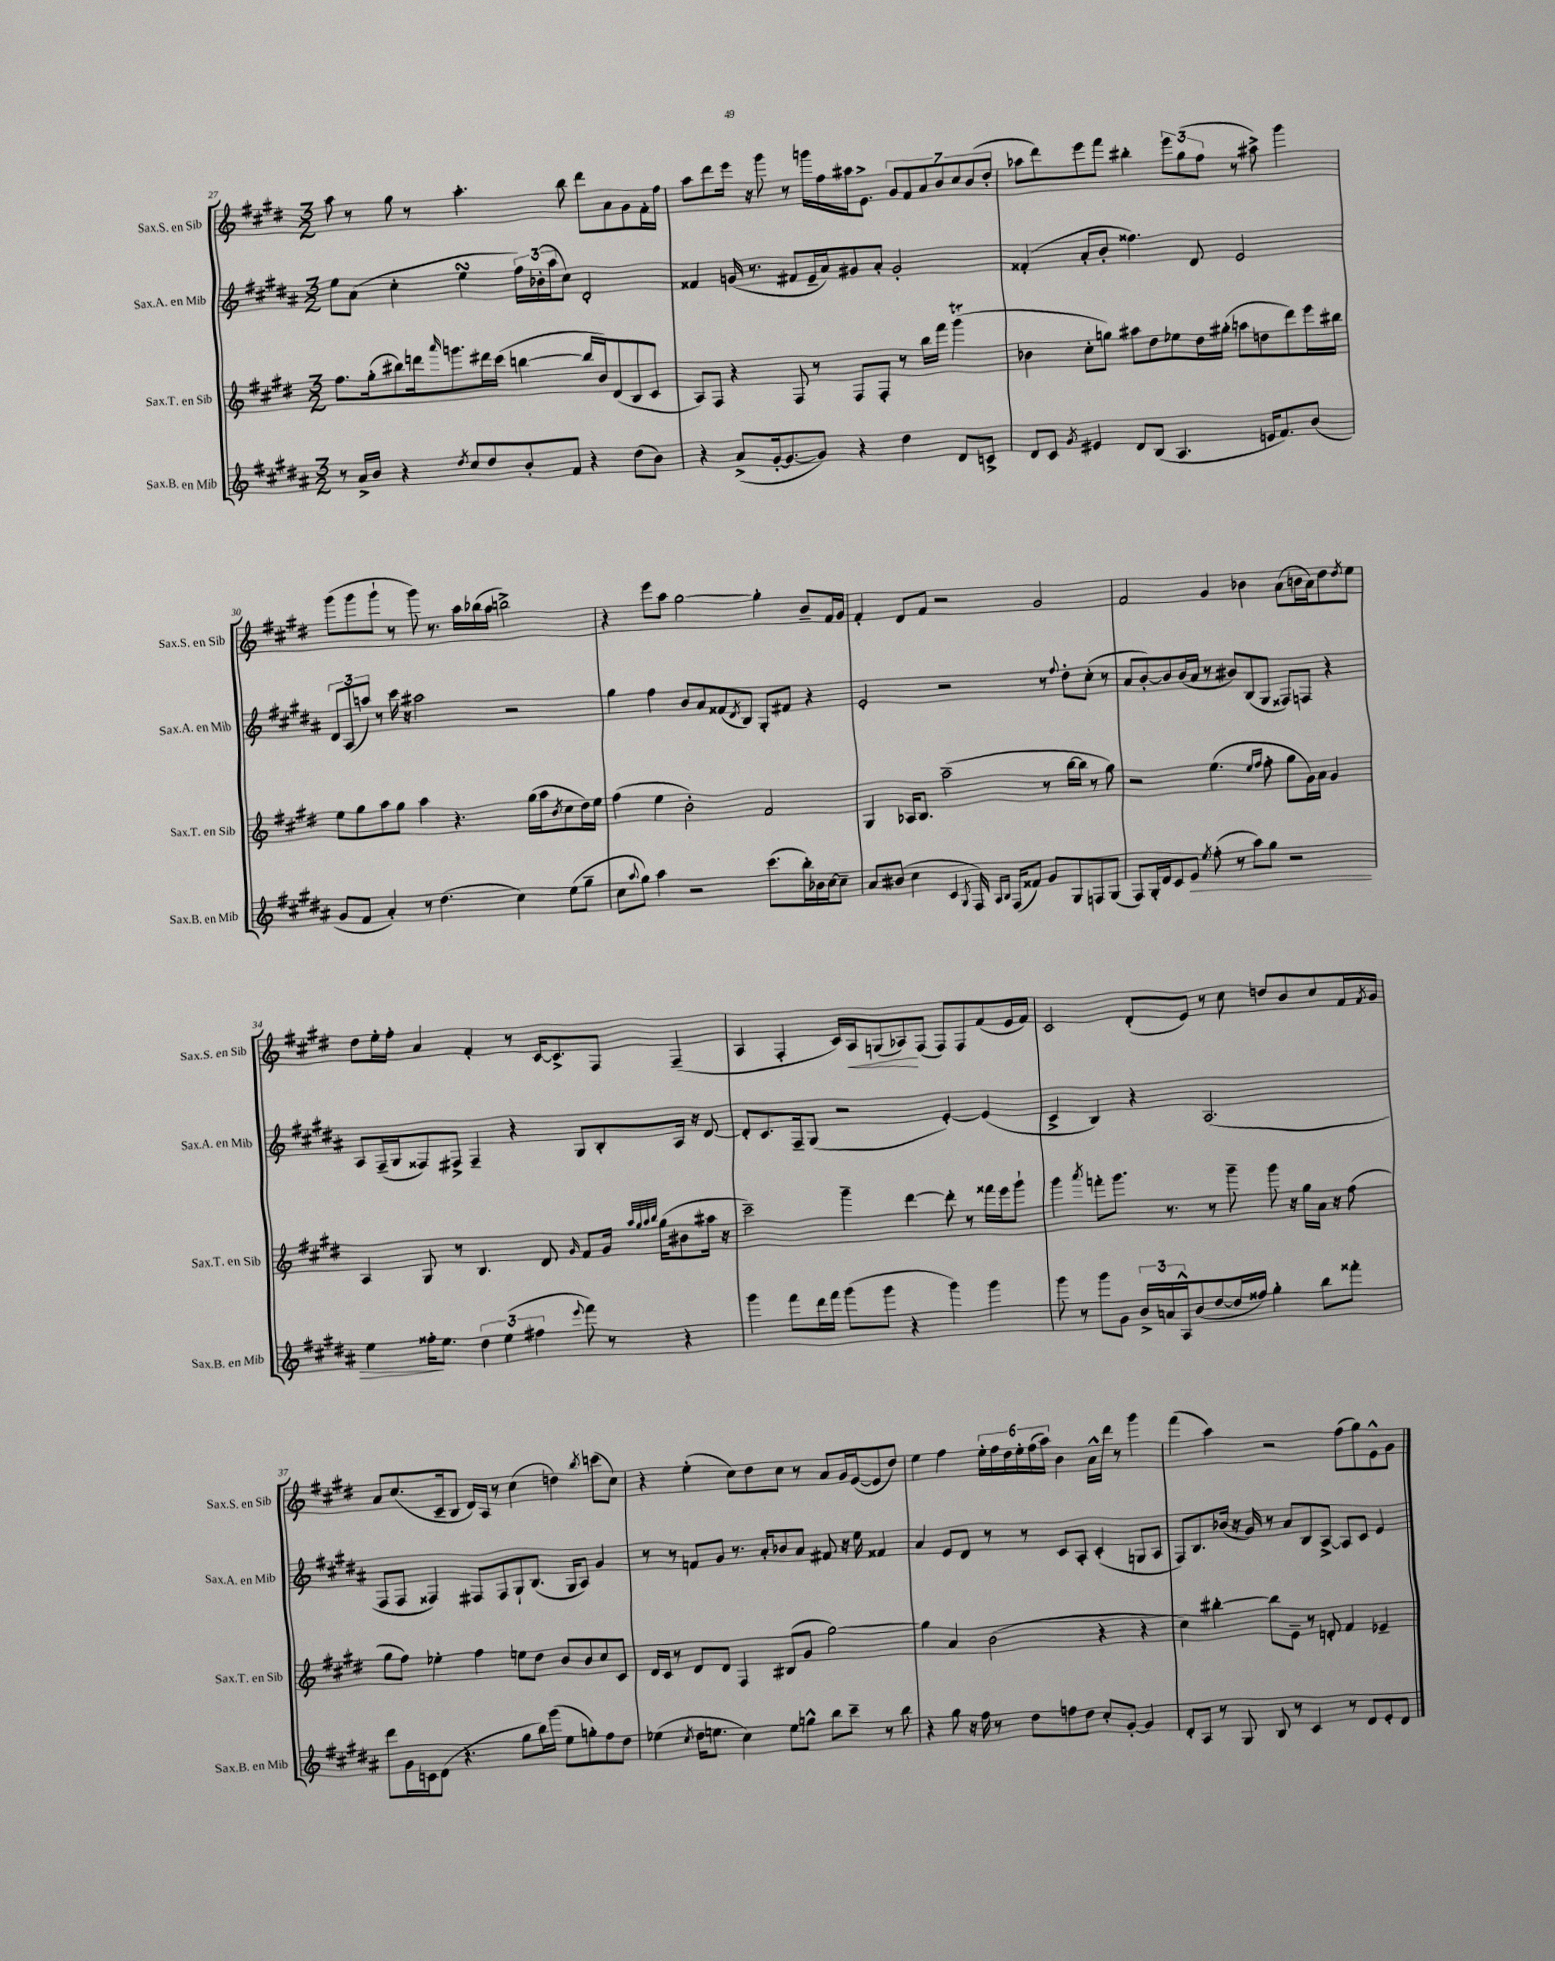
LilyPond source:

<<
\new StaffGroup <<
\new Staff = "s0" \with { instrumentName = "Sax.S. en Sib" shortInstrumentName = "Sax.S. en Sib" } {
    \clef treble \key e \major \numericTimeSignature \time 3/2
    a''8 r8 gis''8 r8 a''4.-. b''8 dis'''8 a'8 gis'8 fis'16-. fis''16 |
    a''8 dis'''8 e'''16 r16 gis'''8 r8 g'''16 fis''16 ais''16 e'8.-> \tuplet 7/4 { gis'8 fis'8 a'8 b'8 cis''8 b'8( dis''8-. } |
    aes''8 dis'''8) e'''8 fis'''8 bis''4-. \tuplet 3/2 { e'''8 gis''8( fis''8 } r8 ais''8->) gis'''4 |
    gis'''8( gis'''8 gis'''8-! r8 gis'''8) r8. a''16 bes''16( a''16 b''2->) |
    r4 e'''8 a''8 gis''2~ gis''4-. b'8-- fis'16 gis'16 |
    fis'4-. dis'8 fis'8 r2 gis'2 |
    fis'2 gis'4 bes'4 a'8( b'16 a'16) dis''8 \acciaccatura { dis''8 } e''8 |
    dis''8 e''16-. fis''16-. a'4 fis'4-. r8 cis'16~ cis'8.-> fis8 fis4--( |
    a4 fis4-. cis'16) a16\< g8( aes8\!) fis8( fis8) fis8 fis'8( e'16 fis'16) |
    cis'2 dis'8-.( e'8) r8 cis''8 d''8 b'8 cis''8 fis'16 \acciaccatura { fis'8 } gis'16 |
    a'8 cis''8.( cis'16-- b8 dis'16) a16 r8 cis''4( d''4) \acciaccatura { b''8 } c'''8( cis''8) |
    r4 e''4-.( cis''8) dis''8 cis''8 r8 a'8 gis'16 e'16~( e'8 dis''8) |
    e''4 fis''4 \tuplet 6/4 { e''16-. fis''16 dis''16 e''16-. fis''16( a''16) } b'4 a'16-^ dis'''16 r8 gis'''4 |
    fis'''4( a''4) r2 fis''8( gis''8) e'8-^ gis'8 \bar "|." |
}
\new Staff = "s1" \with { instrumentName = "Sax.A. en Mib" shortInstrumentName = "Sax.A. en Mib" } {
    \clef treble \key b \major \numericTimeSignature \time 3/2
    e''8 ais'8( cis''4-. e''4\turn \tuplet 3/2 { fis''16) bes'16-.( ais''16 } cis''8) dis'2-. |
    fisis'4 g'16( r8. fis'8 e'16-- ais'16) gis'8 ais'8-. gis'2-. |
    fisis'4-.( ais'8-. b'8-. fisis''4.) dis'8 e'2 |
    \tuplet 3/2 { dis'8 ais8( a''8) } r8 cis'''16 r16 ais''2 r2 |
    gis''4 fis''4 b'8 ais'8 fisis'8( \acciaccatura { dis'8 } b8) gis8-. fis'8 r4 |
    e'2-. r2 r8 \appoggiatura { fis''8 } dis''8-. cis''8-.( r8 |
    ais'8 b'8~-.) b'8 b'16( ais'16 r8 bis'8) b8( gis8 fisis8) f8 r4 |
    ais8 fis16--( gis16 fisis8) fis8-> fis4-- r4 gis8 b8-. ais16 r16 dis'8~ |
    dis'8-. cis'8. fis16-- gis8( r2 e'4~-.) e'4( |
    cis'4-> b4) r4 ais2.( |
    fis8 fis8 fisis4) fis8 fis8 gis8-! b8.( gis16 ais8) gis'4 |
    r8 r8 f'8 gis'8 r8. ais'16-. bes'8 ais'8 fis'8 r16 e''16 fisis'4 |
    ais'4 e'8 dis'8 r8 r8 cis'8 ais8-. cis'4-.( g8 ais8 |
    fis8) b8. bes'16( r16 gis'16) r8 ais'8 b8 ais8~-> ais8 cis'8 e'4 \bar "|." |
}
\new Staff = "s2" \with { instrumentName = "Sax.T. en Sib" shortInstrumentName = "Sax.T. en Sib" } {
    \clef treble \key e \major \numericTimeSignature \time 3/2
    fis''8. gis''16-.( bis''8) d'''16 \grace { a'''16 } g'''8. dis'''16 cis'''16( b''4~ b''16 b'16) dis'8( b8 cis'8 |
    a8) fis8 r4 fis8 r8 fis8 fis8-. r8 b''16 fis'''16 gis'''4\trill( |
    bes'4 cis''8-. g''8) ais''8 dis''8 ees''8 dis''16 gis''16-.( a''8 d''8 dis'''8) e'''16 bis''16 |
    e''8 gis''8 a''8 gis''8 a''4 r4. gis''16( a''16 \acciaccatura { b'8 } cis''8 dis''16) e''16 |
    fis''4( e''4 b'2-.) fis'2 |
    gis4 aes16 b8. a''2--( r8 b''16~ b''16 r8 gis''8) |
    r2 e''4.( \grace { e''16 fis''16 } fis''8-. gis''8 gis'16) a'16 gis'4 |
    a4 gis8 r8 b4. dis'8 \grace { gis'16 } fis'8 gis'16 \grace { a''32 gis''32 a''32 b''32 } gis''16( bis'8 ais''16 r16 |
    cis'''2--) gis'''4-- dis'''4~ dis'''8-. r8 fisis'''16 e'''16 gis'''8-! |
    gis'''4 \acciaccatura { a'''8 } f'''8-. gis'''8. r8. r8 gis'''8-- gis'''8 r16 gis''16 a'16 r16 fis''8( |
    gis''8 fis''8) ees''4-. fis''4 e''8 dis''8 b'8 b'8 cis''8 cis'8 |
    dis'16 cis'16 r8 dis'8 dis'8 fis4 bis8( gis'8 gis''2~) |
    gis''4 a'4 b'2( r4 r4 |
    cis''4) bis''4~-. bis''8 e'8-- r8 d'8-. fis'4 ees'4-- \bar "|." |
}
\new Staff = "s3" \with { instrumentName = "Sax.B. en Mib" shortInstrumentName = "Sax.B. en Mib" } {
    \clef treble \key b \major \numericTimeSignature \time 3/2
    r8 ais'16-> b'16 r4 \acciaccatura { dis''8 } cis''8 dis''8 b'8-. fis'8 r4 dis''8( b'8) |
    r4 ais'8->( gis'16~-. gis'8.~ gis'8) r4 dis''4 dis'8 c'8-> |
    dis'8 cis'8 \acciaccatura { gis'8 } eis'4 dis'8 b8( ais4. e'16 fis'8.) b'8( |
    gis'8 fis'8 ais'4-.) r8 dis''4.( cis''4) e''8( gis''8-- |
    cis''8 \appoggiatura { ais''8 } gis''8) ais''4 r2 cis'''8.( b''16-.) bes'16 cis''16~ cis''8-- |
    ais'8 bis'8( cis''4 cis'4 \acciaccatura { gis8 } fis16) \grace { ais16 b16 } fis16( fisis'8) gis'8 gis8 f8 gis8( |
    fis8) gis16-. dis'16 cis'8 e'8\> \acciaccatura { e''8 } fis''8-.( r8 ais''8) gis''8 r2 |
    e''4 fisis''16-.\! e''8. \tuplet 3/2 { dis''4 e''4( fis''4 } \appoggiatura { e'''8 } fis'''8) r8 r4 |
    gis'''4 fis'''8 dis'''16 fis'''16 gis'''8( gis'''8 r4 gis'''4) gis'''4 |
    gis'''8 r8 gis'''8 gis'8 \tuplet 3/2 { b'16-> a'16 ais16-^ } b'8( dis''8~ dis''16 fisis''16) gis''4-. b''8 fisis'''8-. |
    dis'''8 gis'16 c'16 dis'8( r4. gis''8 b''16) gis'''16( e''8 g''8-.) fis''8 dis''8 |
    ees''4( \acciaccatura { cis''8 } dis''16 e''8. cis''4) e''8 g''8-^ b''8 cis'''8-- r8 b''8 |
    r4 gis''8 r16 fis''16 r8 dis''8 f''8 dis''8 cis''8-. gis'8~-. gis'4 |
    dis'8-. ais8 r8 gis8 b8 r8 cis'4 r8 dis'8 e'8-. dis'8 \bar "|." |
}
>>
>>
\layout { \context { \Score currentBarNumber = #27 } }
